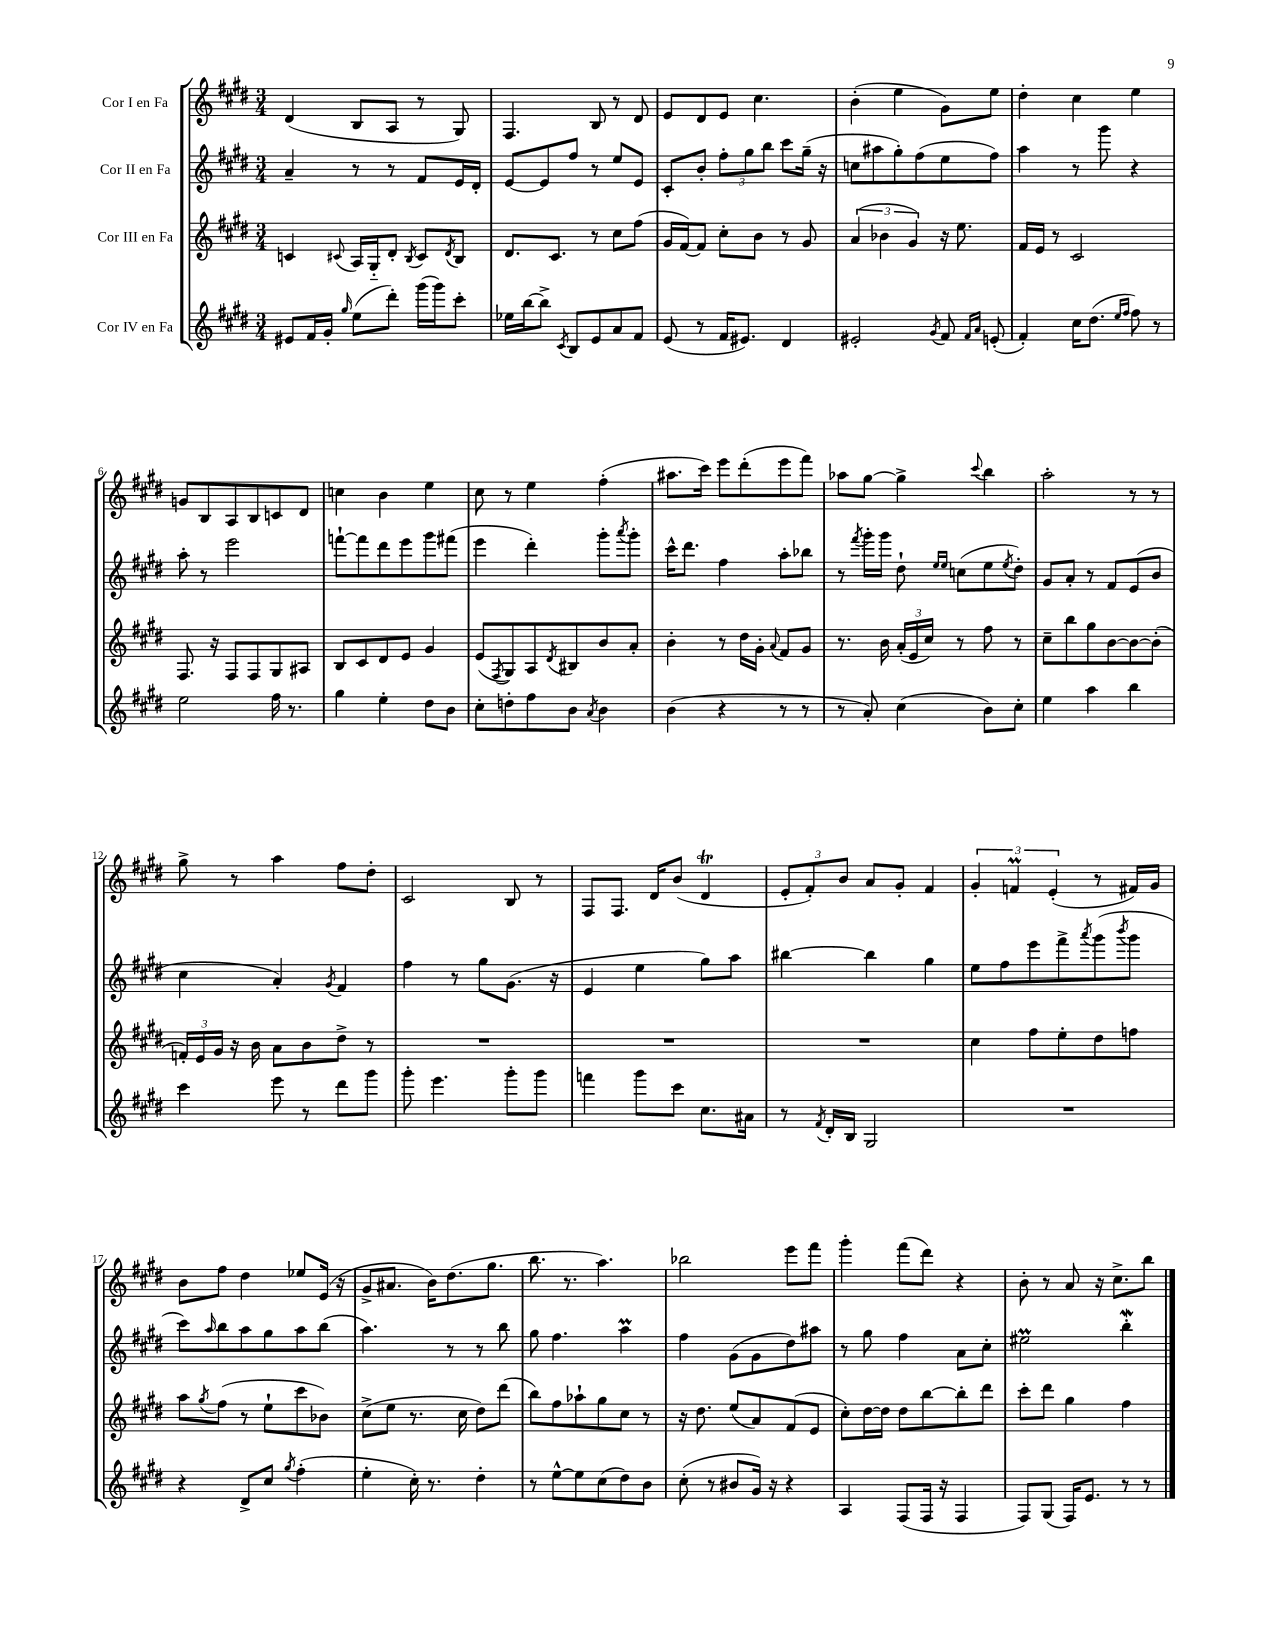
<<
\new StaffGroup <<
\new Staff = "s0" \with { instrumentName = "Cor I en Fa" } {
    \clef treble \key e \major \numericTimeSignature \time 3/4
    dis'4( b8 a8 r8 gis8) |
    fis4. b8 r8 dis'8 |
    e'8 dis'8 e'8 cis''4. |
    b'4-.( e''4 gis'8) e''8 |
    dis''4-. cis''4 e''4 |
    g'8 b8 a8 b8 c'8 dis'8 |
    c''4 b'4 e''4 |
    cis''8 r8 e''4 fis''4-.( |
    ais''8. cis'''16) e'''8 dis'''8-.( e'''8 fis'''8) |
    aes''8 gis''8~ gis''4-> \appoggiatura { cis'''8 } b''4 |
    a''2-. r8 r8 |
    gis''8-> r8 a''4 fis''8 dis''8-. |
    cis'2 b8 r8 |
    fis8 fis8. dis'16 b'8( dis'4\trill |
    \tuplet 3/2 { e'8-. fis'8-.) b'8 } a'8 gis'8-. fis'4 |
    \tuplet 3/2 { gis'4-. f'4\prall e'4-.( } r8 fis'16) gis'16 |
    b'8 fis''8 dis''4 ees''8 e'16( r16 |
    gis'8-> ais'8. b'16) dis''8.( gis''8. |
    b''8. r8. a''4.) |
    bes''2 e'''8 fis'''8 |
    gis'''4-. fis'''8( dis'''8) r4 |
    b'8-. r8 a'8 r16 cis''8.-> b''8 \bar "|." |
}
\new Staff = "s1" \with { instrumentName = "Cor II en Fa" } {
    \clef treble \key e \major \numericTimeSignature \time 3/4
    a'4-- r8 r8 fis'8 e'16 dis'16-. |
    e'8~ e'8 fis''8 r8 e''8 e'8 |
    cis'8-. b'8-. \tuplet 3/2 { fis''8-. gis''8 b''8 } cis'''8 gis''16--( r16 |
    c''8 ais''8 gis''8-.) fis''8( e''8 fis''8) |
    a''4 r8 gis'''8 r4 |
    a''8-. r8 e'''2 |
    f'''8~-! f'''8 dis'''8 e'''8 gis'''8 fis'''8( |
    e'''4 dis'''4-.) gis'''8-. \acciaccatura { a'''8 } gis'''8-. |
    cis'''16-^ dis'''8. fis''4 a''8-. bes''8 |
    r8 \acciaccatura { fis'''8 } gis'''16-. gis'''16 dis''8-! \grace { e''16 e''16 } c''8( e''8 \acciaccatura { e''8 } dis''8-.) |
    gis'8 a'8-. r8 fis'8 e'8( b'8 |
    cis''4 a'4-.) \acciaccatura { gis'8 } fis'4 |
    fis''4 r8 gis''8 gis'8.( r16 |
    e'4 e''4 gis''8) a''8 |
    bis''4~ bis''4 gis''4 |
    e''8 fis''8 e'''8 fis'''8-> \acciaccatura { a'''8 } gis'''8( \acciaccatura { b'''8 } gis'''8 |
    cis'''8) \grace { a''16 } b''8 a''8 gis''8 a''8 b''8( |
    a''4.) r8 r8 b''8 |
    gis''8 fis''4. a''4\prall |
    fis''4 gis'8( gis'8 dis''8) ais''8 |
    r8 gis''8 fis''4 a'8 cis''8-. |
    eis''2\prall b''4-.\mordent \bar "|." |
}
\new Staff = "s2" \with { instrumentName = "Cor III en Fa" } {
    \clef treble \key e \major \numericTimeSignature \time 3/4
    c'4 \appoggiatura { cis'8 } a16 gis16-_ dis'8-. \acciaccatura { b8 } cis'8 \acciaccatura { dis'8 } b8 |
    dis'8. cis'8. r8 cis''8 fis''8( |
    gis'16 fis'16~) fis'8 cis''8-. b'8 r8 gis'8 |
    \tuplet 3/2 { a'4( bes'4 gis'4) } r16 e''8. |
    fis'16 e'16 r8 cis'2 |
    fis8. r16 fis8 fis8 gis8 ais8 |
    b8 cis'8 dis'8 e'8 gis'4 |
    e'8( \acciaccatura { fis8 } gis8) a8 \acciaccatura { dis'8 } bis8 b'8 a'8-. |
    b'4-. r8 dis''16 gis'16-. \appoggiatura { a'8 } fis'8 gis'8 |
    r8. b'16 \tuplet 3/2 { a'16-.( e'16 cis''16) } r8 fis''8 r8 |
    cis''8-- b''8 gis''8 b'8~ b'8~ b'8-.( |
    \tuplet 3/2 { f'16-.) e'16 gis'16 } r16 b'16 a'8 b'8 dis''8-> r8 |
    R2. |
    R2. |
    R2. |
    cis''4 fis''8 e''8-. dis''8 f''8 |
    a''8 \acciaccatura { gis''8 } fis''8( r8 e''8-! cis'''8 bes'8) |
    cis''8->( e''8 r8. cis''16 dis''8) dis'''8( |
    b''8) fis''8 aes''8-! gis''8 cis''8 r8 |
    r16 dis''8. e''8( a'8) fis'8( e'8 |
    cis''8-.) dis''16~ dis''16 dis''8 b''8~ b''8-. dis'''8 |
    cis'''8-. dis'''8 gis''4 fis''4 \bar "|." |
}
\new Staff = "s3" \with { instrumentName = "Cor IV en Fa" } {
    \clef treble \key e \major \numericTimeSignature \time 3/4
    eis'8 fis'16 gis'16-. \grace { gis''16 } e''8( dis'''8-.) gis'''16( gis'''16) cis'''8-. |
    ees''16 b''16~ b''8-> \acciaccatura { cis'8 } b8 e'8 a'8 fis'8 |
    e'8( r8 fis'16 eis'8.) dis'4 |
    eis'2-. \acciaccatura { gis'8 } fis'8 \grace { fis'16 a'16 } e'8-.( |
    fis'4-.) cis''16 dis''8.( \grace { e''16 fis''16 } fis''8) r8 |
    e''2 fis''16 r8. |
    gis''4 e''4-. dis''8 b'8 |
    cis''8-. d''8-. fis''8 b'8 \acciaccatura { a'8 } b'4 |
    b'4( r4 r8 r8 |
    r8 a'8-.) cis''4( b'8) cis''8-. |
    e''4 a''4 b''4 |
    cis'''4 e'''8 r8 dis'''8 gis'''8 |
    gis'''8-. e'''4. gis'''8-. gis'''8 |
    f'''4 gis'''8 cis'''8 cis''8. ais'16 |
    r8 \acciaccatura { fis'8 } dis'16-. b16 gis2 |
    R2. |
    r4 dis'8-> cis''8 \acciaccatura { gis''8 } fis''4-.( |
    e''4-. cis''16-.) r8. dis''4-. |
    r8 e''8~-^ e''8 cis''8( dis''8) b'8 |
    cis''8-.( r8 bis'8 gis'16) r16 r4 |
    a4 fis8( fis16 r16 fis4 |
    fis8) gis8( fis16) e'8. r8 r8 \bar "|." |
}
>>
>>
